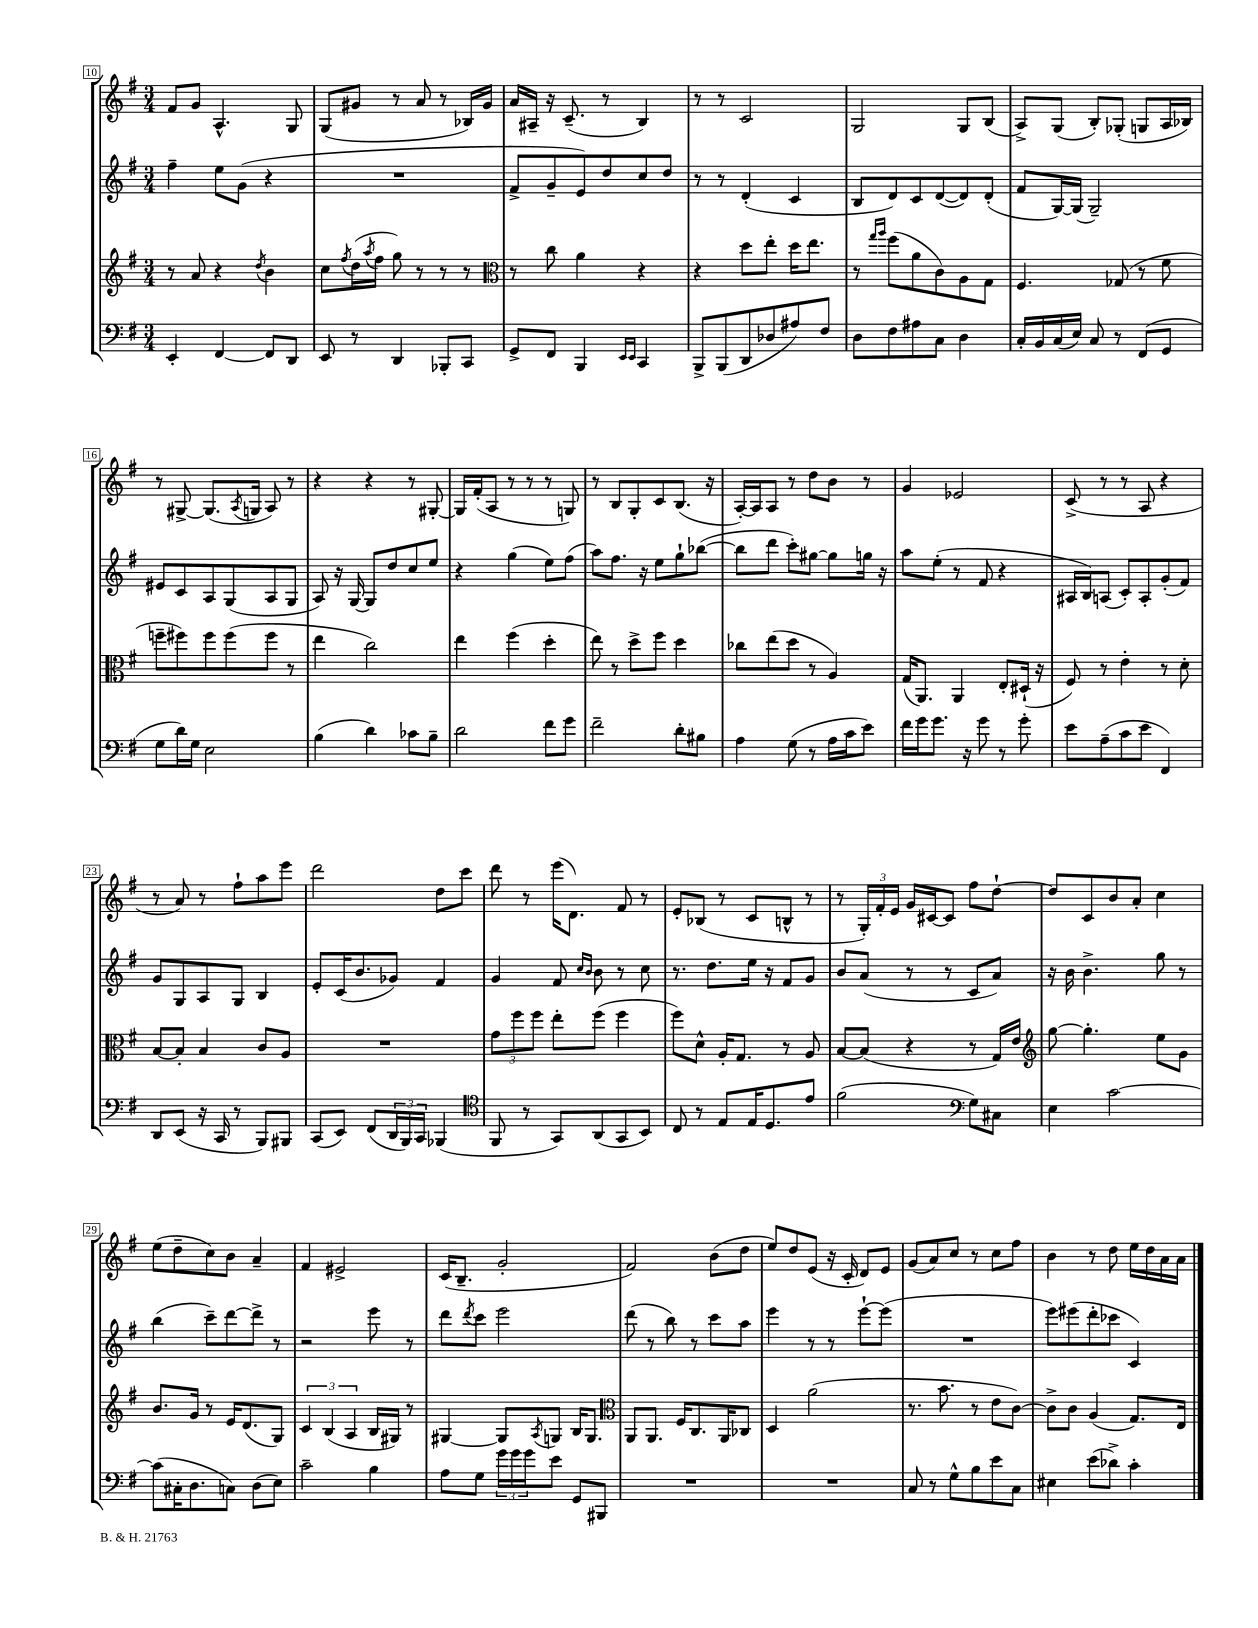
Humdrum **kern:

**kern	**kern	**kern	**kern
*staff4	*staff3	*staff2	*staff1
*clefF4	*clefG2	*clefG2	*clefG2
*k[f#]	*k[f#]	*k[f#]	*k[f#]
*M3/4	*M3/4	*M3/4	*M3/4
4EE'	8r	4ff#~	8f#
.	8a	.	8g
[4FF#	4r	8ee	4.A^^
.	.	(8g	.
.	8qdd	.	.
8FF#]	4b	4r	.
8DD	.	.	8G
=	=	=	=
8EE	8cc	2.r	(8G
.	8qff#	.	.
8r	(16dd	.	8g#
.	8qaa	.	.
.	16ff#	.	.
4DD	8gg)	.	8r
.	8r	.	8a
8BBB-'	8r	.	8r
8CC	8r	.	16B-)
.	.	.	16g#
=	=	=	=
*	*clefC3	*	*
8GG^	8r	8f#^	16a
.	.	.	16A#~
8FF#	8cc	8g~	16r
.	.	.	(8.c~
4BBB	4a	8e)	.
.	.	8dd	8r
16qqEE	.	.	.
16qqEE	.	.	.
4CC	4r	8cc	4B)
.	.	8dd	.
=	=	=	=
8BBB^	4r	8r	8r
(8BBB	.	8r	8r
8DD	8dd	(4d'	2c
8D-	8ee'	.	.
8A#)	16dd	4c	.
.	8.ee	.	.
8F#	.	.	.
=	=	=	=
8D	8r	8B	2G
.	16qqgg	.	.
.	16qqaa	.	.
8F#	(8ff#	8d)	.
8A#	8a	8c	.
8C	8c)	([8d	.
4D	8A	8d])	8G
.	8G	(8d'	(8B
=	=	=	=
16C'	4.F#	8f#	8A^)
16BB	.	.	.
(16C	.	[16G)	(8G
16E)	.	(16G]	.
8C	.	2G~)	8B')
8r	(8G-	.	(8G-'
(8FF#	8r	.	8G
8GG	8f#	.	16A
.	.	.	16B-)
=	=	=	=
8G	8ff~	8e#	8r
16d)	8ff#)	8c	[8G#^
16G	.	.	.
2E	8ff#	8A	(8.G#]
.	(8ff#	(8G	.
.	.	.	8qA
.	.	.	16G
.	8ff#	8A	8A)
.	8r	8G	8r
=	=	=	=
(4B	4ee	8A)	4r
.	.	16r	.
.	.	[16G	.
4d)	2cc)	8G]	4r
.	.	8dd	.
8c-	.	8cc	8r
8B~	.	8ee	[8G#'
=	=	=	=
2d	4ee	4r	16G#]
.	.	.	(16f#'
.	.	.	8A
.	(4ff#	(4gg	8r
.	.	.	8r
8f#	4dd'	8ee)	8r
8g	.	(8ff#	8G)
=	=	=	=
2f#~	8ee)	8aa)	8r
.	8r	8.ff#	8B
.	8dd^	.	8G'
.	.	16r	.
.	8ff#	8ee	8c
8d'	4dd	8gg`	(8.B
8B#	.	([8bb-	.
.	.	.	16r
=	=	=	=
4A	8cc-	8bb-]	[16A')
.	.	.	16A]
.	(8ee	8ddd	8A
(8G	8dd	8ccc')	8r
8r	8r	[8gg#	8dd
16A	4A)	8gg#]	8b
16c	.	.	.
8e)	.	16gg	8r
.	.	16r	.
=	=	=	=
16f#	(16G	8aa	4g
16g	8.AA)	.	.
8.g	.	(8ee'	.
.	4AA	8r	2e-
16r	.	.	.
8g	.	8f#	.
8r	8E'	4r	.
8g'	(16D#`	.	.
.	16r	.	.
=	=	=	=
8e	8F#)	16A#	(8c^
.	.	16B)	.
(8A~	8r	(8A	8r
8c	4e'	8c')	8r
8e	.	8A'	8A
4FF#)	8r	(8g'	4r
.	8d'	8f#)	.
=	=	=	=
8DD	[8B	8g	8r
(8EE	8B']	8G	8a)
16r	4B	8A	8r
16CC	.	.	.
8r	.	8G	8ff#`
8BBB)	8c	4B	8aa
8BBB#	8A	.	8eee
=	=	=	=
(8CC	2.r	8e'	2ddd
8EE)	.	(16c	.
.	.	8.b	.
(8FF#	.	.	.
24DD	.	8g-)	.
24BBB)	.	.	.
24CC	.	.	.
(4BBB-	.	4f#	8dd
.	.	.	8ccc
=	=	=	=
*clefC4	*	*	*
8FF#	12g	4g	8ddd
.	12ff#	.	.
8r	.	.	8r
.	12ff#	.	.
8GG)	8ee'	8f#	(16eee
.	.	.	8.d)
.	.	16qqcc	.
.	.	16qqb	.
(8AA	(8ff#	8b	.
8GG	4ff#	8r	8f#
8BB)	.	8cc	8r
=	=	=	=
8C	8ff#)	8.r	8e'
8r	8d^^	.	(8B-
.	.	8.dd	.
8E	16A'	.	8r
.	8.G	.	.
16E	.	16ee	8c
8.D	.	16r	.
.	8r	8f#	8B^^
8e	8A	8g	8r
=	=	=	=
(2f#	[8B	8b	8r
.	(8B]	(8a	24G')
.	.	.	24f#'
.	.	.	24e
.	4r	8r	16g
.	.	.	[16c#
.	.	8r	8c#]
*clefF4	*	*	*
8G)	8r	8c	8ff#
8C#	16G)	8a)	[8dd`
.	16e	.	.
=	=	=	=
*	*clefG2	*	*
4E	[8gg	16r	8dd]
.	.	16b	.
.	4.gg']	4.b^	8c
[2c	.	.	8b
.	.	.	8a'
.	8ee	8gg	4cc
.	8g	8r	.
=	=	=	=
(8c]	8.b	(4bb	(8ee
16C#'	.	.	8dd~
8.D	16g	.	.
.	8r	8ccc~)	8cc)
8C)	16e	[8ddd	8b
.	(8.d	.	.
(8D	.	8ddd^]	4a~
8E)	8G)	8r	.
=	=	=	=
2c~	6c	2r	4f#
.	(6B	.	.
.	.	.	2e#^
.	6A	.	.
4B	16B	8eee	.
.	16G#)	.	.
.	8r	8r	.
=	=	=	=
8A	[4G#	8ddd	(16c
.	.	.	8.B~
.	.	8qddd	.
8G	.	8ccc	.
24g	8G#]	2eee	2g'
24g	.	.	.
24g	.	.	.
.	8qA	.	.
8e	8G	.	.
8GG	16B	.	.
.	8.G	.	.
8BBB#	.	.	.
=	=	=	=
*	*clefC3	*	*
2.r	8AA	(8ddd	2f#)
.	8.AA	8r	.
.	.	8bb)	.
.	16F#	.	.
.	8.C	8r	.
.	.	8ccc	(8b
.	16AA	.	.
.	8C-	8aa	8dd
=	=	=	=
2.r	4D	4eee	8ee)
.	.	.	8dd
.	(2a	8r	(8e
.	.	8r	16r
.	.	.	16c'
.	.	[8eee`	8d)
.	.	(8eee]	8e
=	=	=	=
8C	8.r	2.r	(8g
8r	.	.	8a)
.	8.b	.	.
8G^^	.	.	8cc
8B	8r	.	8r
8e	8e	.	8cc
8C	[8c)	.	8ff#
=	=	=	=
4E#	8c^]	8eee)	4b
.	8c	(8eee#	.
(8e	(4A	8ddd'	8r
8d-^)	.	8ccc-	8dd
4c'	8.G)	4c)	16ee
.	.	.	16dd
.	.	.	16a
.	16E	.	16a
==	==	==	==
*-	*-	*-	*-
